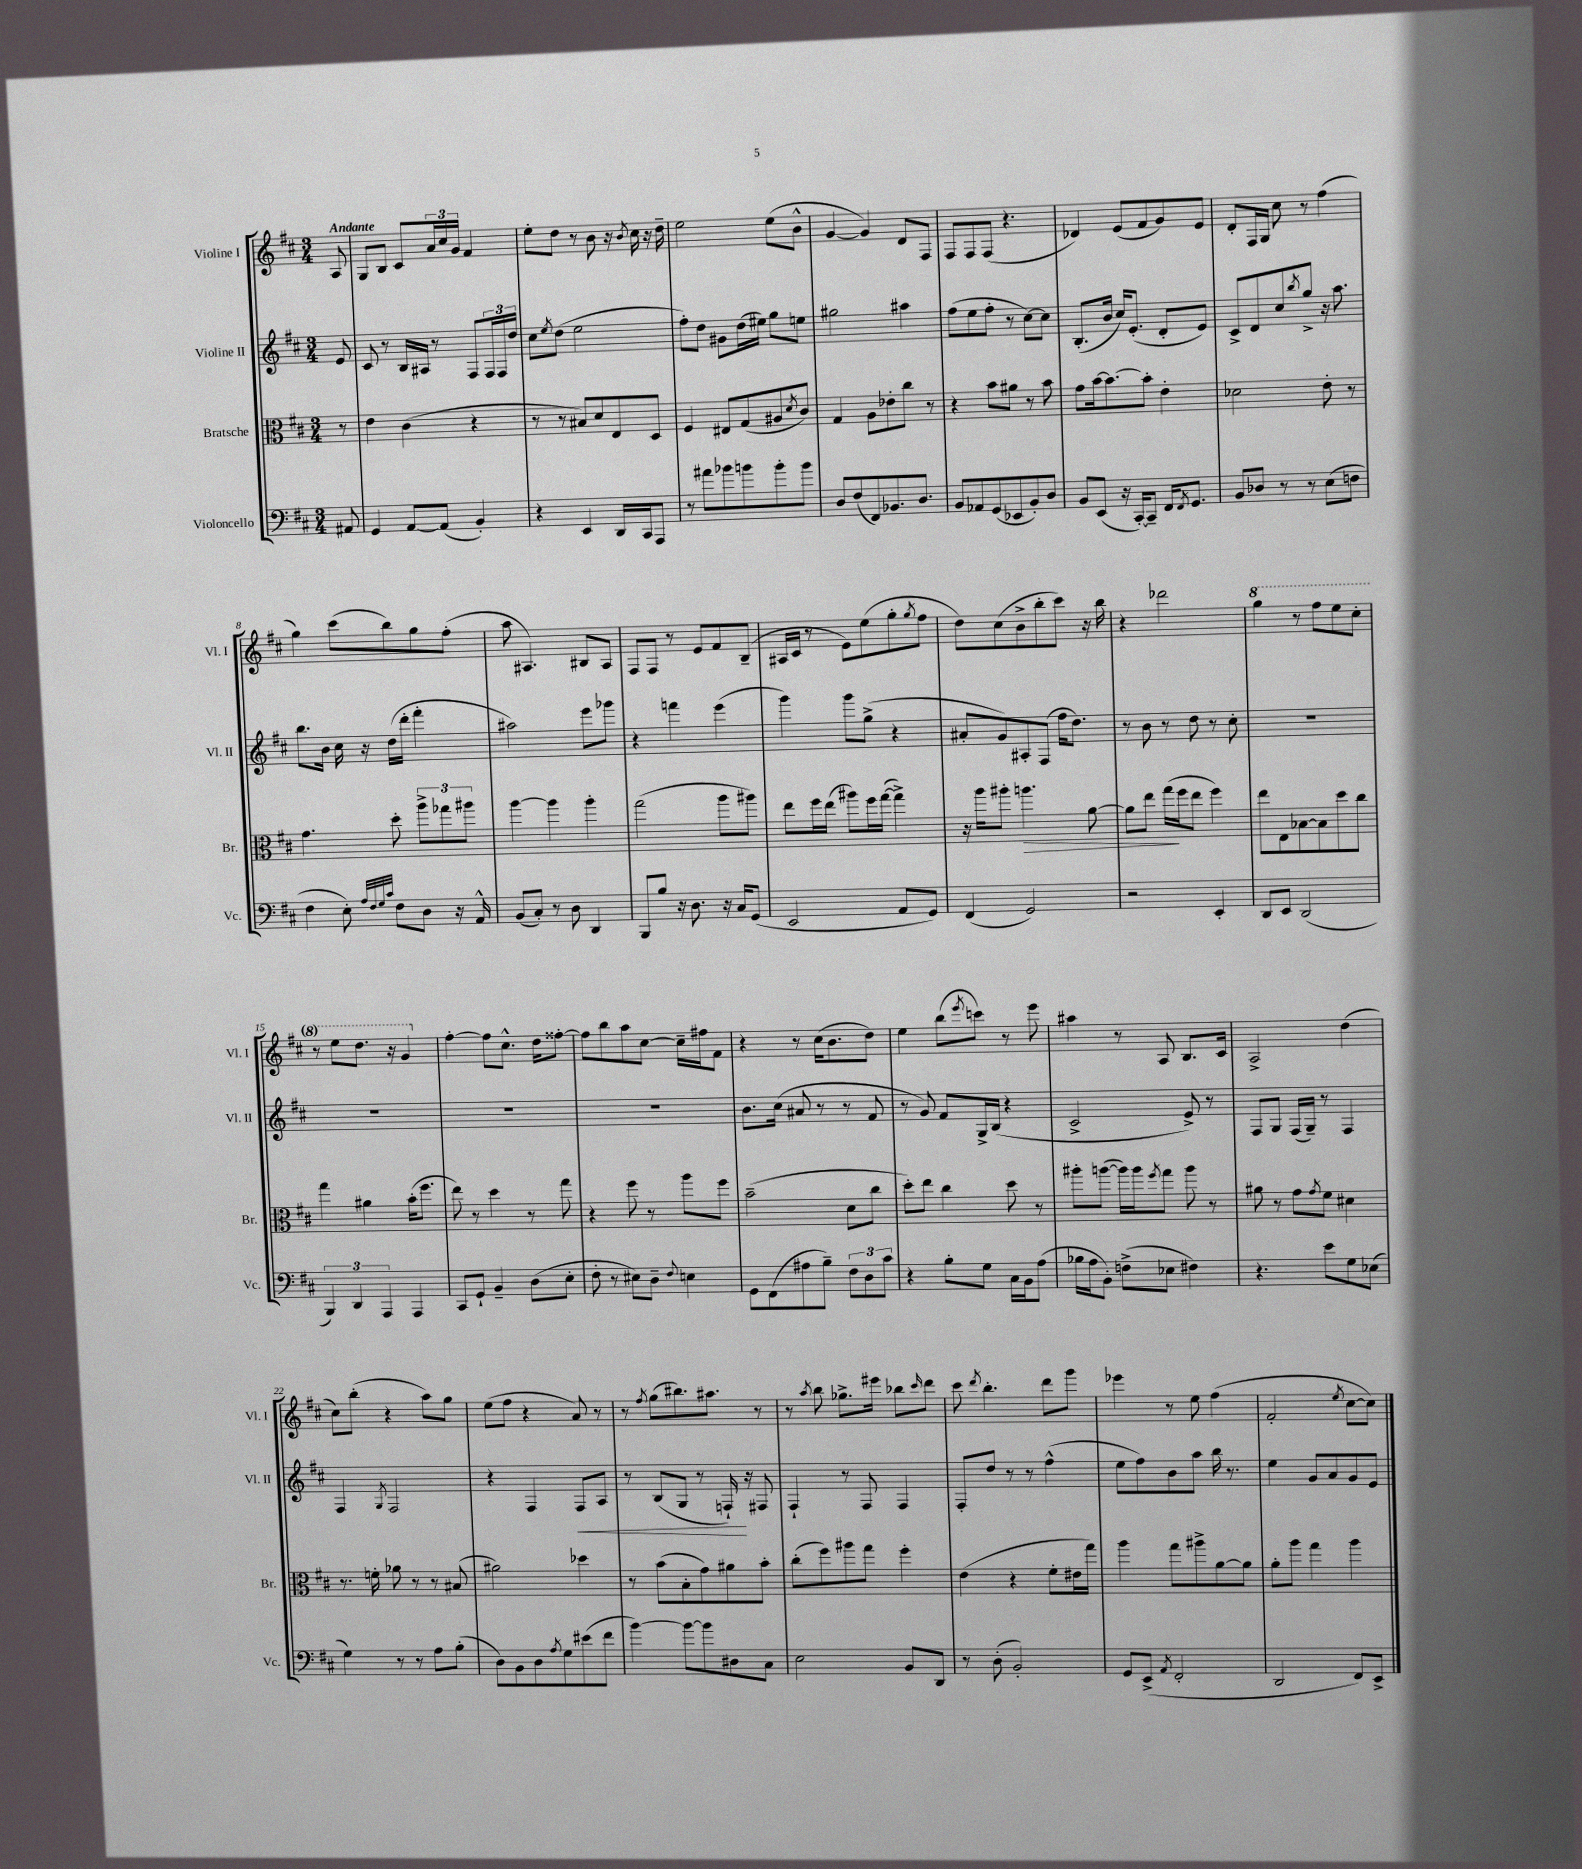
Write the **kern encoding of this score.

**kern	**kern	**dynam	**kern	**dynam	**kern
*part4	*part3	*part3	*part2	*part2	*part1
*staff4	*staff3	*staff3	*staff2	*staff2	*staff1
*I"Violoncello	*I"Bratsche	*	*I"Violine II	*	*I"Violine I
*I'Vc.	*I'Br.	*	*I'Vl. II	*	*I'Vl. I
*clefF4	*clefC3	*	*clefG2	*	*clefG2
*k[f#c#]	*k[f#c#]	*	*k[f#c#]	*	*k[f#c#]
*M3/4	*M3/4	*	*M3/4	*	*M3/4
=	=	=	=	=	=
!	!	!	!	!	!LO:TX:a:B:t=Andante
8AA#X/	8r	.	8e/	.	8A/
=1	=1	=1	=1	=1	=1
4GG/	4e\	.	8c#/	.	8G/L
.	.	.	8r	.	8B/J
[8AA/L	(4c#\	.	16B/LL	.	8c#/L
.	.	.	16A#X/JJ	.	.
(8AA/J]	.	.	8r	.	24a/L
.	.	.	.	.	24cc#/
.	.	.	.	.	24g/JJ
4BB'/)	4r	.	8F#/L	.	4f#/
.	.	.	24F#/L	.	.
.	.	.	24F#/	.	.
.	.	.	24dd/JJ	.	.
=2	=2	=2	=2	=2	=2
4r	8r	.	8cc#\L	.	8ee'\L
.	.	.	8qee/	.	.
.	8r	.	(8dd\J	.	8dd\J
4EE/	8B#X/L)	.	2ee\	.	8r
.	8d/	.	.	.	8b\
16DD/LL	8E/	.	.	.	16r
.	.	.	.	.	8qb/
16CC#/J	.	.	.	.	16cc#\
8AAA/J	8D/J	.	.	.	16r
.	.	.	.	.	16dd~\
=3	=3	=3	=3	=3	=3
8r	4F#/	.	8ff#'\L)	.	2ee\
8a#X\L	.	.	8dd\J	.	.
8b-X\	8E#X/L	.	8g#X\L	.	.
8bn\	(8G/	.	(16dd\L	.	.
.	.	.	16ee#X\JJ)	.	.
8b'\	8A#X/	.	8gg\L	.	(8ee\L
.	8qd/	.	.	.	.
8b\J	8c#/J)	.	8een\J	.	8b^^\J
=4	=4	=4	=4	=4	=4
8D/L	4G/	.	2gg#X\	.	[4g/
(8F#/	.	.	.	.	.
8FF#/)	8A\L	.	.	.	4g/])
8.BB-X/	8e-X'\	.	.	.	.
.	8cc#\J	.	4aa#X\	.	8d/L
8.D/J	.	.	.	.	.
.	8r	.	.	.	8F#/J
=5	=5	=5	=5	=5	=5
8BB/L	4r	.	(8ff#\L	.	8F#/L
8AA-X/	.	.	8ee\	.	8F#/
(8GG/	8b\L	.	8ff#'\J	.	(8F#/J
8EE-X/	8a#X\J	.	8r	.	4.r
8BB'/)	8r	.	[8cc#\L)	.	.
8D/J	8b\	.	8cc#\J]	.	.
=6	=6	=6	=6	=6	=6
8BB/L	8g\L	.	(8.B'/L	.	4d-X/)
(8EE/J	[16b\k	.	.	.	.
.	8.b\_	.	16b/Jk	.	.
16r	.	.	16cc#/KL)	.	(8e/L
[16CC#'/KL)	.	.	(8.e'/J	.	.
8CC#~/J]	8b'\J]	.	.	.	8f#/
16FF#/KL	4e'\	.	8d'/L	.	8g/)
8qFF#/	.	.	.	.	.
8.GG/J	.	.	.	.	.
.	.	.	8e/J)	.	8e/J
=7	=7	=7	=7	=7	=7
8BB/L	2d-X\	.	8c#^/L	.	8d'/L
8D-X/J	.	.	8d/	.	16F#/L
.	.	.	.	.	16G/JJ
8r	.	.	8cc#/	.	8cc#\
.	.	.	8qbb/	.	.
8r	.	.	8gg^/J	.	8r
(8E\L	8e'\	.	16r	.	(4ff#\
.	.	.	8.aa\	.	.
8Fn\J	8r	.	.	.	.
!!LO:LB:g=z
=8	=8	=8	=8	=8	=8
4F#\	4.g\	.	8.bb\L	.	4gg\)
.	.	.	16b\Jk	.	.
8E'\)	.	.	16cc#\	.	(8ccc#\L
.	.	.	16r	.	.
32qqA/LLL	.	.	.	.	.
32qqF#/	.	.	.	.	.
32qqG/	.	.	.	.	.
32qqc#/JJJ	.	.	.	.	.
8F#\L	8dd'\	.	(16dd\LL	.	8bb\)
.	.	.	16ddd'\JJ	.	.
8D\J	12aa^\L	.	4fff#'\	.	8gg\
.	12gg-X\	.	.	.	.
16r	.	.	.	.	(8ff#'\J
.	12aa#X\J	.	.	.	.
16AA^^/	.	.	.	.	.
=9	=9	=9	=9	=9	=9
(8BB/L	[4aa\	.	2aa#X\)	.	8aa\
8C#'/J)	.	.	.	.	4.A#X/)
8r	4aa\]	.	.	.	.
8D\	.	.	.	.	.
4DD/	4aa'\	.	8eee\L	.	8B#X/L
.	.	.	8ggg-X\J	.	8A#/J
=10	=10	=10	=10	=10	=10
8BBB/L	(2gg\	.	4r	.	8F#/L
8B/J	.	.	.	.	8F#/J
16r	.	.	4fffn\	.	8r
8.D\	.	.	.	.	.
.	.	.	.	.	8e/L
16r	8aa\L	.	(4eee\	.	8f#/
16C#/KL	.	.	.	.	.
(8GG/J	8aa#X\J)	.	.	.	(8B~/J
=11	=11	=11	=11	=11	=11
2EE/	8ee\L	.	4ggg\)	.	16A#X/LL
.	.	.	.	.	16c#/JJ
.	16ff#\L	.	.	.	8r
.	(16ee\JJ	.	.	.	.
.	8aa#X\L)	.	8ggg\L	.	8e\L)
.	16ff#\L	.	(8gg^\J	.	(8ee\
.	([16gg\JJ	.	.	.	.
8AA/L	4gg^\])	.	4r	.	8gg'\
.	.	.	.	.	8qgg/
8GG/J)	.	.	.	.	8ff#\J
=12	=12	=12	=12	=12	=12
(4FF#/	16r	.	8a#X'/L	.	8dd\L)
.	16aa\KL	.	.	.	.
.	8aa#X'\J	.	8g/)	.	(8cc#\
!	!	!LO:HP:b	!	!	!
2GG/)	4.aan\	>	8A#X'/	.	8b^\
.	.	.	(8F#/J	.	8bb'\
.	.	.	16ff#\KL	.	8ccc#\J)
.	.	.	8.dd\J)	.	.
.	[8a\	.	.	.	16r
.	.	.	.	.	16bb\
=13	=13	=13	=13	=13	=13
2r	8a\L]	.	8r	.	4r
.	8ee\J	.	8b\	.	.
.	(16gg\LL	.	8r	.	2ddd-X\
.	16ff#\J	]	.	.	.
.	8ee\J	.	8dd\	.	.
4EE'/	4ff#\)	.	8r	.	.
.	.	.	8cc#'\	.	.
=14	=14	=14	=14	=14	=14
*	*	*	*	*	*8va
8DD/L	8ee\L	.	2.r	.	4ggg\
8EE/J	8E\	.	.	.	.
(2DD/	[8B-X\	.	.	.	8r
.	8B-\]	.	.	.	8fff#\L
.	8dd\	.	.	.	8eee\
.	8cc#\J	.	.	.	8ccc#'\J
!!LO:LB:g=z
=15	=15	=15	=15	=15	=15
6BBB/)	4gg\	.	2.r	.	8r
.	.	.	.	.	8eee\L
6DD/	.	.	.	.	.
.	4a#X\	.	.	.	8.ddd\J
6AAA/	.	.	.	.	.
.	.	.	.	.	16r
4AAA/	(16b'\KL	.	.	.	4gg/
.	8.ff#\J	.	.	.	.
=16	=16	=16	=16	=16	=16
*	*	*	*	*	*X8va
8CC#/L	8ee\)	.	2.r	.	[4ff#'\
8GG`/J	8r	.	.	.	.
4BB~/	4dd\	.	.	.	8ff#\L]
.	.	.	.	.	8.cc#^^\J
(8D\L	8r	.	.	.	.
.	.	.	.	.	16dd\KL
8E'\J	8gg\	.	.	.	[8ff##X'\J
=17	=17	=17	=17	=17	=17
8F#'\	4r	.	2.r	.	8ff##\L]
8r	.	.	.	.	8bb\
8E#X\L)	8ff#\	.	.	.	8aa\
8D~\J	8r	.	.	.	[8cc#\J
8qqF#/	.	.	.	.	.
4En\	8aa\L	.	.	.	16cc#~\LL]
.	.	.	.	.	16ff#X\J
.	8ff#\J	.	.	.	8f#\J
=18	=18	=18	=18	=18	=18
8GG\L	(2b~\	.	8.b\L	.	4r
(8FF#\	.	.	.	.	.
.	.	.	(16cc#\Jk	.	.
8A#X\	.	.	8a#X/	.	8r
8B~\J)	.	.	8r	.	(16cc#\KL
.	.	.	.	.	8.b\
12F#\L	8d\L	.	8r	.	.
12D\	.	.	.	.	.
.	8cc#\J	.	8f#/	.	8dd\J)
12c#\J	.	.	.	.	.
=19	=19	=19	=19	=19	=19
4r	8dd'\L)	.	8r	.	4ee\
.	8ee\J	.	8g/)	.	.
8B'\L	4cc#\	.	8f#/L	.	(8bb\L
.	.	.	.	.	8qeee/
8G\J	.	.	16G^/L	.	8cccn\J)
.	.	.	(16B/JJ	.	.
16C#\LL	8dd\	.	4r	.	8r
16BB\J	.	.	.	.	.
(8A\J	8r	.	.	.	8eee\
=20	=20	=20	=20	=20	=20
16B-X\LL	8aa#X'\L	.	2c#^/	.	4aa#X\
16A\J	.	.	.	.	.
8BB'\J)	([8aan\J	.	.	.	.
(8Fn^\L	16aa\LL])	.	.	.	8r
.	16aa\J	.	.	.	.
.	8qff#/	.	.	.	.
8E-X\J	8gg\J	.	.	.	8A/
4F#X\)	8aa\	.	8e^/)	.	8.B/L
.	8r	.	8r	.	.
.	.	.	.	.	16c#/Jk
=21	=21	=21	=21	=21	=21
4.r	8a#X\	.	8F#/L	.	2A^/
.	8r	.	8G/J	.	.
.	8g\L	.	(16F#/LL	.	.
.	.	.	16G~/JJ)	.	.
.	8qg/	.	.	.	.
8e\L	8f#\J	.	8r	.	.
8G\	4d#X\	.	4F#/	.	(4dd\
(8E-X\J	.	.	.	.	.
!!LO:LB:g=z
=22	=22	=22	=22	=22	=22
4G\)	8.r	.	4F#/	.	8cc#\L)
.	.	.	.	.	(8bb'\J
.	16fn'\	.	.	.	.
.	.	.	8qG/	.	.
8r	8a-X\	.	2F#/	.	4r
8r	8r	.	.	.	.
8A\L	8r	.	.	.	8aa\L)
(8B'\J	(8B#X/	.	.	.	8gg\J
=23	=23	=23	=23	=23	=23
8D\L)	2a#X\)	.	4r	.	(8ee\L
8BB\	.	.	.	.	8ff#\J
8D\	.	.	4F#/	.	4r
8qA/	.	.	.	.	.
8G\	.	.	.	.	.
!	!	!	!	!LO:HP:b	!
(8e#X\	4dd-X\	.	8F#/L	<	8a/)
8f#\J	.	.	8A/J	.	8r
=24	=24	=24	=24	=24	=24
[4b\)	8r	.	8r	.	8r
.	.	.	.	.	8qff#/
.	(8b\L	.	(8B/L	.	(8gg\L
8b\L_	8B'\	.	8G/J	.	8.bb#X\)
8b\]	8g\)	.	8r	.	.
.	.	.	.	.	8.aa#X\J
8D#X\	8a#X\	.	16Fn`/)	.	.
.	.	.	16r	[	.
8C#\J	8b'\J	.	8F#X/	.	8r
=25	=25	=25	=25	=25	=25
2E\	(8cc#'\L	.	4F#`/	.	8r
.	.	.	.	.	8qaa/
.	8ff#\)	.	.	.	8bb\
.	8aa#X\	.	8r	.	8.gg-X^\L
.	8gg\J	.	8F#/	.	.
.	.	.	.	.	16eee#X\Jk
8BB/L	4ff#'\	.	4F#/	.	8bb-X\L
.	.	.	.	.	16qqccc#/
8DD/J	.	.	.	.	8ddd\J
=26	=26	=26	=26	=26	=26
8r	(4e\	.	8F#'/L	.	8ccc#\
.	.	.	.	.	8qddd/
(8D'\	.	.	8dd/J	.	4.bb'\
2BB'/)	4r	.	8r	.	.
.	.	.	8r	.	.
.	8f#'\L	.	(4ff#^^\	.	8ddd\L
.	16e#X\L	.	.	.	8ggg\J
.	16gg\JJ)	.	.	.	.
=27	=27	=27	=27	=27	=27
8GG/L	4aa\	.	8ee\L	.	4eee-X\
(8EE^/J	.	.	8ff#\)	.	.
8qAA/	.	.	.	.	.
2FF#'/	8gg\L	.	8b\	.	8r
.	8aa#X^\	.	8aa\J	.	8ee\
.	[8a\	.	16bb\	.	(4ff#\
.	.	.	8.r	.	.
.	8a\J]	.	.	.	.
=28	=28	=28	=28	=28	=28
2DD/	8a'\L	.	4ee\	.	2f#'/
.	8aa\J	.	.	.	.
.	4gg\	.	8g/L	.	.
.	.	.	8a/	.	.
.	.	.	.	.	8qee/
8FF#/L)	4aa\	.	8g/	.	[8cc#\L
8EE^/J	.	.	8e/J	.	8cc#\J])
==	==	==	==	==	==
*-	*-	*-	*-	*-	*-
